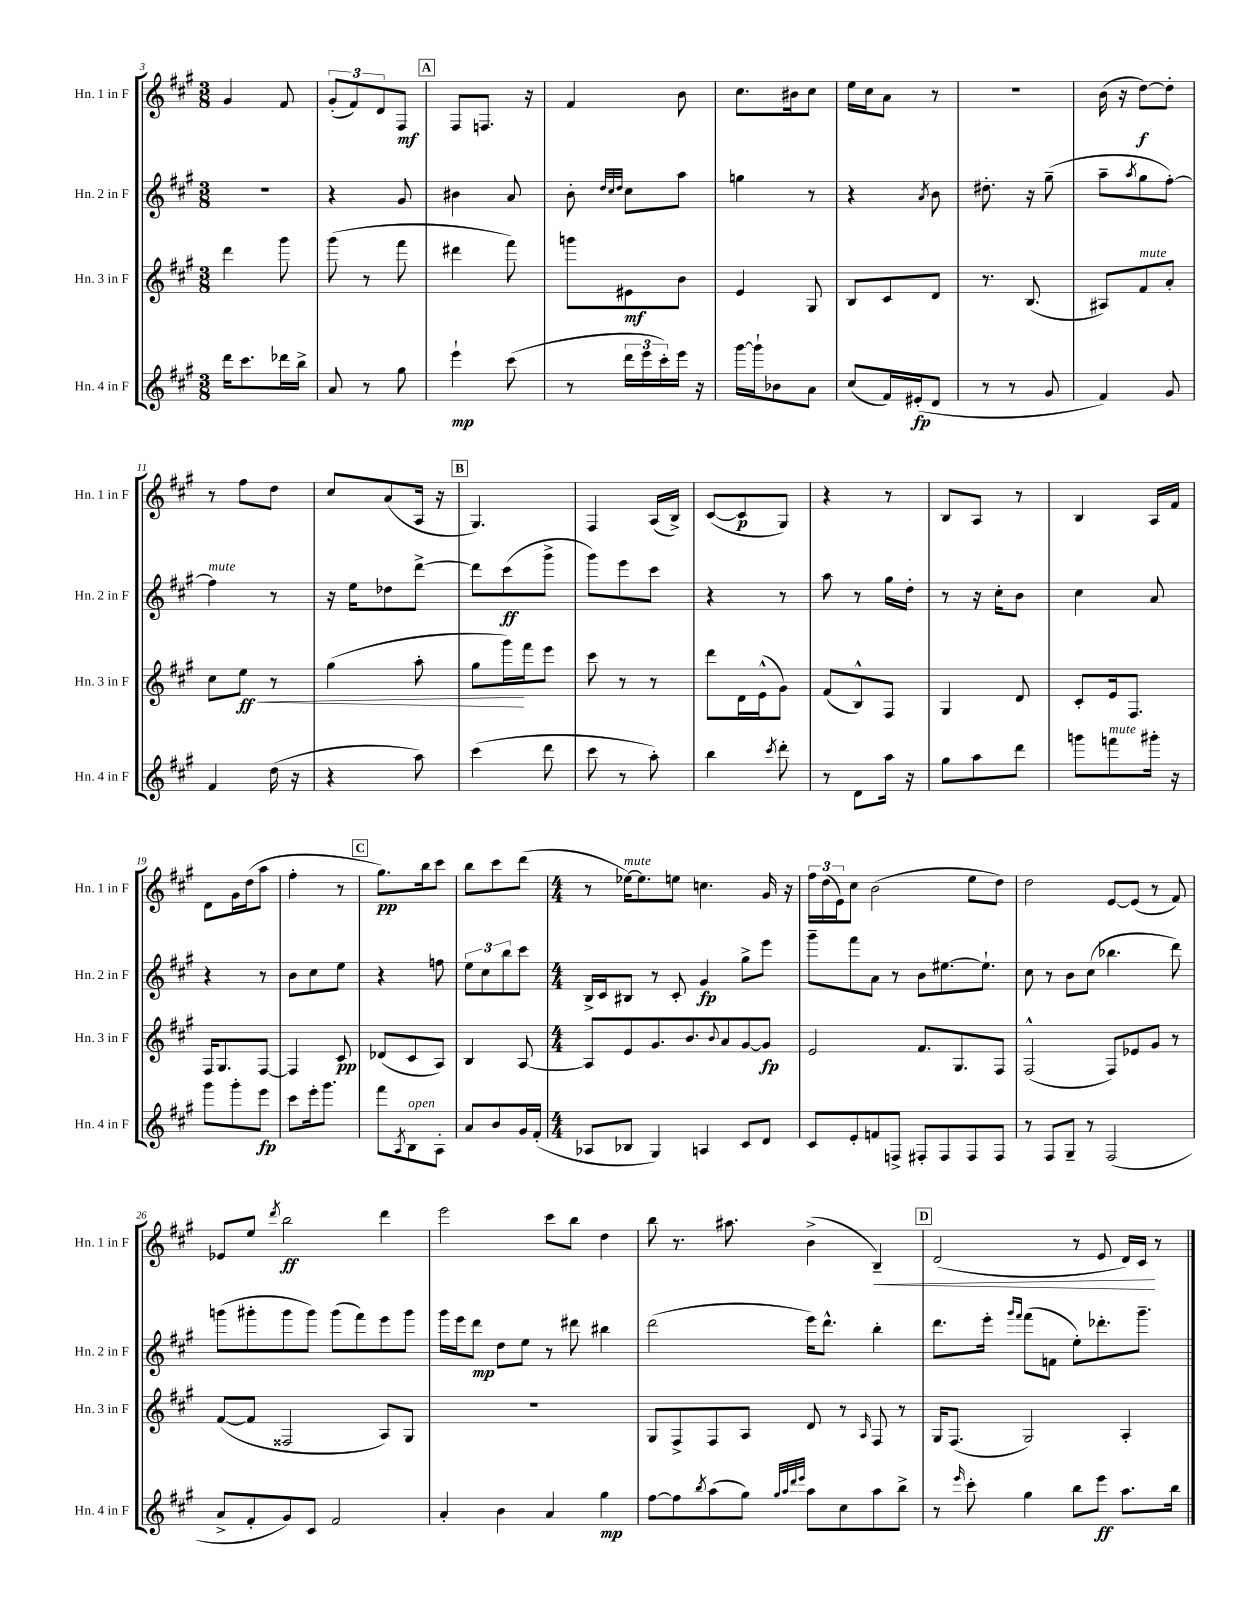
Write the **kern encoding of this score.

**kern	**kern	**kern	**kern
*staff4	*staff3	*staff2	*staff1
*clefG2	*clefG2	*clefG2	*clefG2
*k[f#c#g#]	*k[f#c#g#]	*k[f#c#g#]	*k[f#c#g#]
*M3/8	*M3/8	*M3/8	*M3/8
16ddd	4ddd	4.r	4g#
8.ccc#	.	.	.
16ddd-	8ggg#	.	8f#
16bb^	.	.	.
=	=	=	=
8a	(8ggg#	4r	(12g#'
.	.	.	12f#)
8r	8r	.	.
.	.	.	12d
8gg#	8fff#	8g#	8F#
=	=	=	=
4eee`	4ddd#	4b#	8F#
.	.	.	8.F
(8ccc#	8fff#)	8a	.
.	.	.	16r
=	=	=	=
8r	8ggg	8b'	4f#
.	.	32qqdd	.
.	.	32qqcc#	.
.	.	32qqdd	.
24ddd	8e#	8cc#	.
24eee	.	.	.
24ccc#')	.	.	.
16eee	8b	8aa	8b
16r	.	.	.
=	=	=	=
[16ggg#	4e	4gg	8.cc#
16ggg#`]	.	.	.
8b-	.	.	.
.	.	.	16b#
8a	8G#	8r	8cc#
=	=	=	=
(8cc#	8B	4r	16ee
.	.	.	16cc#
16f#)	8c#	.	8a
(16e#'	.	.	.
.	.	8qa	.
8d	8d	8b	8r
=	=	=	=
8r	8.r	8.dd#'	4.r
8r	.	.	.
.	(8.B	16r	.
8g#	.	(8gg#~	.
=	=	=	=
4f#)	8A#)	8aa~	(16b
.	.	.	16r
.	.	8qaa	.
.	8f#	8gg#	[8dd)
8g#	8a'	[8ff#')	8dd']
=	=	=	=
4f#	8cc#	4ff#]	8r
.	8ee	.	8ff#
(16dd	8r	8r	8dd
16r	.	.	.
=	=	=	=
4r	(4gg#	16r	8cc#
.	.	16ee	.
.	.	8dd-	(8a
8aa)	8aa'	[8ddd^	16A
.	.	.	16r
=	=	=	=
(4ccc#	8gg#	8ddd]	4.G#)
.	16ggg#)	(8ccc#	.
.	16fff#	.	.
8ddd	8eee	8ggg#^	.
=	=	=	=
8ccc#	8ccc#	8ggg#)	4F#
8r	8r	8eee	.
8aa')	8r	8ccc#	(16A
.	.	.	16B^)
=	=	=	=
4bb	8ddd	4r	([8c#
.	16d	.	8c#]
.	(16e^^	.	.
8qccc#	.	.	.
8ddd'	8g#)	8r	8G#)
=	=	=	=
8r	(8f#	8aa	4r
8d	8B^^)	8r	.
16aa	8F#	16gg#	8r
16r	.	16dd'	.
=	=	=	=
8gg#	4G#	8r	8B
8aa	.	16r	8A
.	.	16cc#'	.
8ddd	8d	8b	8r
=	=	=	=
8ggg	8c#'	4cc#	4B
8fff	16e	.	.
.	8.F#	.	.
16ggg#'	.	8a	16A
16r	.	.	16f#
=	=	=	=
8ggg#	16F#	4r	8d
.	8.G#	.	.
8ggg#'	.	.	16g#
.	.	.	(16dd
8eee	[8F#	8r	8aa
=	=	=	=
8ccc#	4F#]	8b	4ff#'
16eee'	.	8cc#	.
8.ggg#	.	.	.
.	8c#	8ee	8r
=	=	=	=
8fff#	(8d-	4r	8.gg#)
8qA	.	.	.
8B	8c#	.	.
.	.	.	16bb
8A'	8A)	8ff	8ccc#
=	=	=	=
8a	4B	12ee	8bb
.	.	12cc#	.
8b	.	.	8ccc#
.	.	12bb	.
16g#	[8A	8ccc#	(8ddd
(16f#'	.	.	.
=	=	=	=
*M4/4	*M4/4	*M4/4	*M4/4
8A-	8A]	16B^	8r
.	.	16c#	.
8B-	8e	8B#	[16ee-)
.	.	.	8.ee-]
4G#)	8.g#	8r	.
.	.	8c#'	8ee
.	8.b	.	.
4A	.	4g#	4.cc
.	8qqb	.	.
.	8a	.	.
8c#	[8g#	8gg#^	.
8d	8g#]	8eee	16g#
.	.	.	16r
=	=	=	=
8c#	2e	8ggg#~	24ff#
.	.	.	(24dd
.	.	.	24e)
8e'	.	8fff#	8cc#
8f	.	8a	(2b
8F^	.	8r	.
8F#'	8.f#	8b	.
8F#	.	[8.ee#	.
.	8.G#	.	.
8F#	.	.	8ee
.	.	8.ee#`]	.
8F#	8F#	.	8dd)
=	=	=	=
8r	(2F#^^	8cc#	2dd
8F#	.	8r	.
8G#~	.	8b	.
8r	.	(8cc#	.
(2F#	8F#)	4.bb-	[8e
.	8e-	.	(8e]
.	8g#	.	8r
.	8r	8ddd)	8f#)
=	=	=	=
8a^	([8f#	(8ggg	8e-
8f#'	8f#]	8ggg#'	8ee
.	.	.	8qddd
8g#)	2F##	8ggg#	2bb
8c#	.	8ggg#)	.
2f#	.	(8ggg#	.
.	.	8fff#)	.
.	8A)	8eee	4ddd
.	8G#	8ggg#	.
=	=	=	=
4a'	1r	16ggg#	2eee
.	.	16eee	.
.	.	8ddd	.
4b	.	8dd	.
.	.	8ee	.
4a	.	8r	8ccc#
.	.	8ddd#	8bb
4gg#	.	4bb#	4dd
=	=	=	=
[8ff#	8G#	(2ddd	8bb
8ff#]	8F#^	.	8.r
8qbb	.	.	.
(8aa	8F#	.	.
.	.	.	8.aa#
8gg#)	8A	.	.
32qqgg#	.	.	.
32qqaa	.	.	.
32qqddd	.	.	.
32qqeee	.	.	.
8aa	8d	16eee)	(4b^
.	.	8.ddd^^	.
8cc#	8r	.	.
.	16qqA	.	.
8aa	8F#	4bb'	4B~)
8bb^	8r	.	.
=	=	=	=
8r	16G#	8.ddd	(2d
.	(8.F#	.	.
16qqeee	.	.	.
8ccc#'	.	.	.
.	.	16eee'	.
.	.	16qqggg#	.
.	.	16qqfff#	.
4gg#	2G#)	(8fff#	.
.	.	8f	.
8bb	.	8ee')	8r
8eee	.	8.ddd-'	8e
8.aa	4A'	.	16d)
.	.	8.ggg#~	16c#
.	.	.	8r
16bb	.	.	.
==	==	==	==
*-	*-	*-	*-
